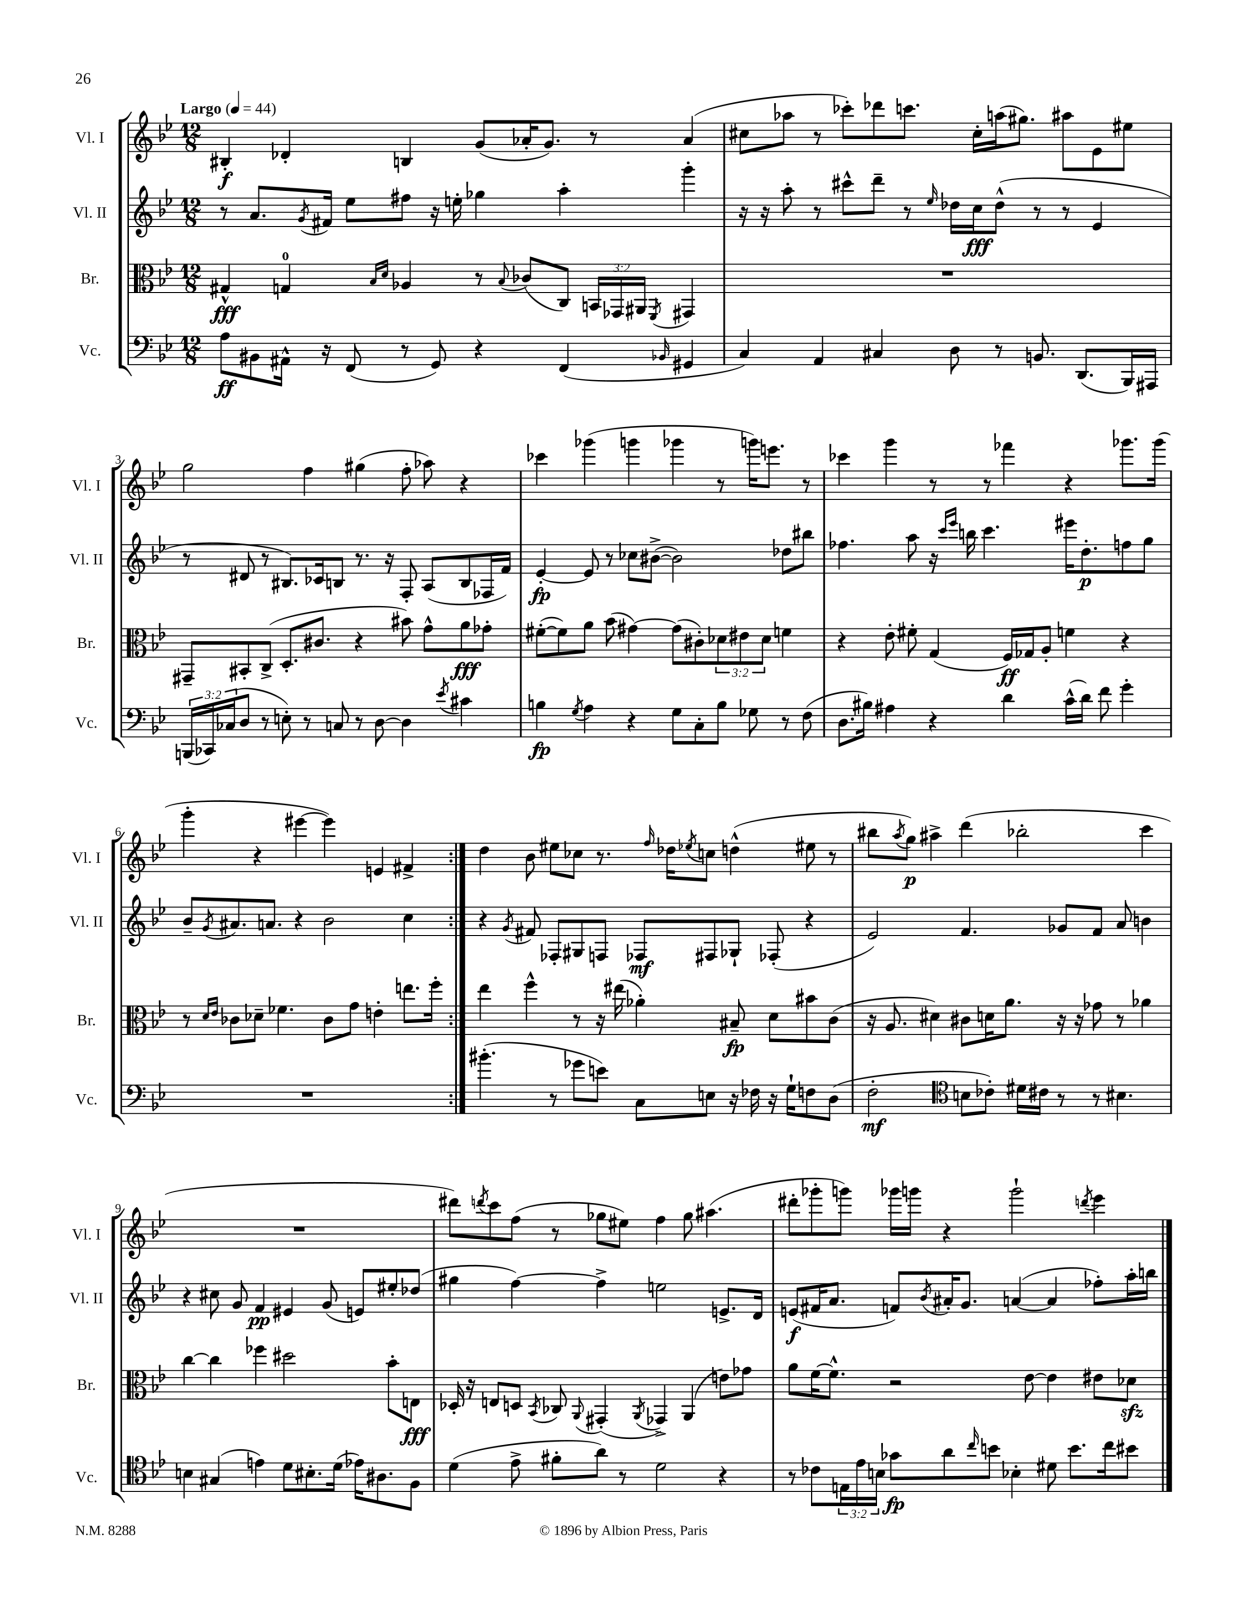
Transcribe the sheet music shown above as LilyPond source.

<<
\new StaffGroup <<
\new Staff = "s0" \with { instrumentName = "Vl. I" shortInstrumentName = "Vl. I" } {
    \clef treble \key bes \major \numericTimeSignature \time 12/8 \tempo "Largo" 4 = 44
    \repeat volta 2 { bis4-.\f des'4-. b4 g'8( aes'16-. g'8.) r8 aes'4( |
    cis''8 aes''8 r8 ces'''8-.) des'''8 c'''8. cis''16-. a''16( gis''8.) ais''8 ees'8 eis''8 |
    g''2 f''4 gis''4( f''8-. aes''8) r4 |
    ces'''4 ges'''4( g'''4 ges'''4 r8 g'''16) e'''8. r8 |
    ces'''4 g'''4 r8 r8 fes'''4 r4 ges'''8. ges'''16( |
    g'''4-. r4 eis'''4~ eis'''4) e'4 fis'4-> | }
    d''4 bes'8 eis''8 ces''8 r8. \grace { f''16 } des''16 \acciaccatura { ees''8 } c''8 d''4-^( eis''8 r8 |
    bis''8 \acciaccatura { a''8 } g''8\p) ais''4-> d'''4( bes''2-. c'''4 |
    R1. |
    dis'''8) \acciaccatura { d'''8 } c'''8 f''8( r8 ges''8 eis''8) f''4 ges''8 ais''4.( |
    dis'''8-. ges'''8-. g'''8) ges'''16 g'''16 r4 g'''2-! \acciaccatura { d'''8 } ees'''4 \bar "|." |
}
\new Staff = "s1" \with { instrumentName = "Vl. II" shortInstrumentName = "Vl. II" } {
    \clef treble \key bes \major \numericTimeSignature \time 12/8
    \repeat volta 2 { r8 a'8. \acciaccatura { g'8 } fis'16 ees''8 fis''8 r16 e''16-. ges''4 a''4-. g'''4-. |
    r16 r16 a''8-. r8 cis'''8-^ d'''8-- r8 \grace { ees''16 } des''16 c''16\fff des''8-^( r8 r8 ees'4 |
    r8 dis'8 r8 bis8.) ces'16 b8 r8. r16 f8-. a8( b8 fes16 f'16) |
    ees'4~-.\fp ees'8 r8 ces''8 bis'8~->( bis'2) des''8 bis''8 |
    fes''4. a''8 r16 \grace { c'''16 ees'''16 } b''16 c'''4. eis'''16 d''8.-.\p f''8 g''8 |
    bes'8-- \acciaccatura { g'8 } ais'8. a'8. r4 bes'2 c''4 | }
    r4 \acciaccatura { g'8 } fis'8 fes8-. gis8 f8 fes8\mf fis8 ges8-! fes8-.( r4 |
    ees'2) f'4. ges'8 f'8 a'8 b'4 |
    r4 cis''8 g'8 f'4\pp eis'4 g'8( e'8) eis''8-. des''8( |
    gis''4 f''4~) f''4-> e''2 e'8.-> d'16 |
    e'8\f( fis'16 a'8. f'8) \acciaccatura { bes'8 } ais'16-. g'8. a'4~( a'4 fes''8-.) a''16-. b''16 \bar "|." |
}
\new Staff = "s2" \with { instrumentName = "Br." shortInstrumentName = "Br." } {
    \clef alto \key bes \major \numericTimeSignature \time 12/8 \override Staff.TupletNumber.text = #tuplet-number::calc-fraction-text
    \repeat volta 2 { gis4-^\fff g4-0 \grace { bes16 d'16 } aes4 r8 \appoggiatura { bes8 } ces'8( c8) \tuplet 3/2 { b,16 ges,16 ais,16 } \acciaccatura { f,8 } gis,4 |
    R1. |
    gis,8-- bis,8-. c8->( d8.-. cis'8. r4 bis'8) g'8-^ a'8\fff ges'8-. |
    fis'8~-.( fis'8) a'8 bes'8( gis'4~) gis'8( cis'8-.) \tuplet 3/2 { des'8 eis'8 des'8 } f'4 |
    r4 ees'8-. fis'8-. g4( f16\ff) ges16 a8-. f'4 r4 |
    r8 \grace { d'16 ees'16 } ces'8 des'8-- fes'4. ces'8 g'8 e'4-. e''8. f''16-. | }
    ees''4 f''4-^ r8 r16 eis''16( aes'4-.) bis8--\fp d'8 bis'8 c'8( |
    r16 a8. dis'4) cis'8 d'16 a'8. r16 r16 ges'8 r8 aes'4 |
    c''4~ c''4 fes''4 dis''2 bes'8-. e8\fff |
    des16-. r16 e8 d8 \acciaccatura { bes,8 } ces8 \appoggiatura { a,8 } gis,4-.( \acciaccatura { a,8 } ges,4->) a,4( e'8) ges'8 |
    a'8 f'16~ f'8.-^ r2 ees'8~ ees'4 eis'8 des'8\sfz \bar "|." |
}
\new Staff = "s3" \with { instrumentName = "Vc." shortInstrumentName = "Vc." } {
    \clef bass \key bes \major \numericTimeSignature \time 12/8 \override Staff.TupletNumber.text = #tuplet-number::calc-fraction-text
    \repeat volta 2 { a8\ff bis,8 ais,16-^ r16 f,8( r8 g,8) r4 f,4( \grace { bes,16 } gis,4 |
    c4) a,4 cis4 d8 r8 b,8. d,8.( bes,,16) ais,,16 |
    \tuplet 3/2 { b,,16( ces,16) ces16( } d8 r8 e8-.) r8 c8 r8 d8~ d4 \acciaccatura { ees'8 } cis'4 |
    b4\fp \acciaccatura { g8 } a4 r4 g8 c8-. b8 ges8 r8 f8( |
    d8. bis16) ais4 r4 d'4 c'16-^( d'16) f'8 g'4-. |
    R1. | }
    bis'4.-.( r8 ges'8 e'8) c8 e8 r16 fes16 r16 g16-! f8 d8( |
    f2-.\mf \clef tenor b8 ces'8-.) dis'16 cis'16 r8 r8 bis4. |
    b4 gis4( e'4) d'8 bis8.-. d'16( ees'16) ais8. f8 |
    d'4( ees'8-> fis'8-. a'8) r8 d'2 r4 |
    r8 ces'8 \tuplet 3/2 { e16 ees'16 b16 } ges'8\fp a'8 \grace { c''16 } b'8 bes4-. dis'8 b'8. c''16 bis'8 \bar "|." |
}
>>
>>
